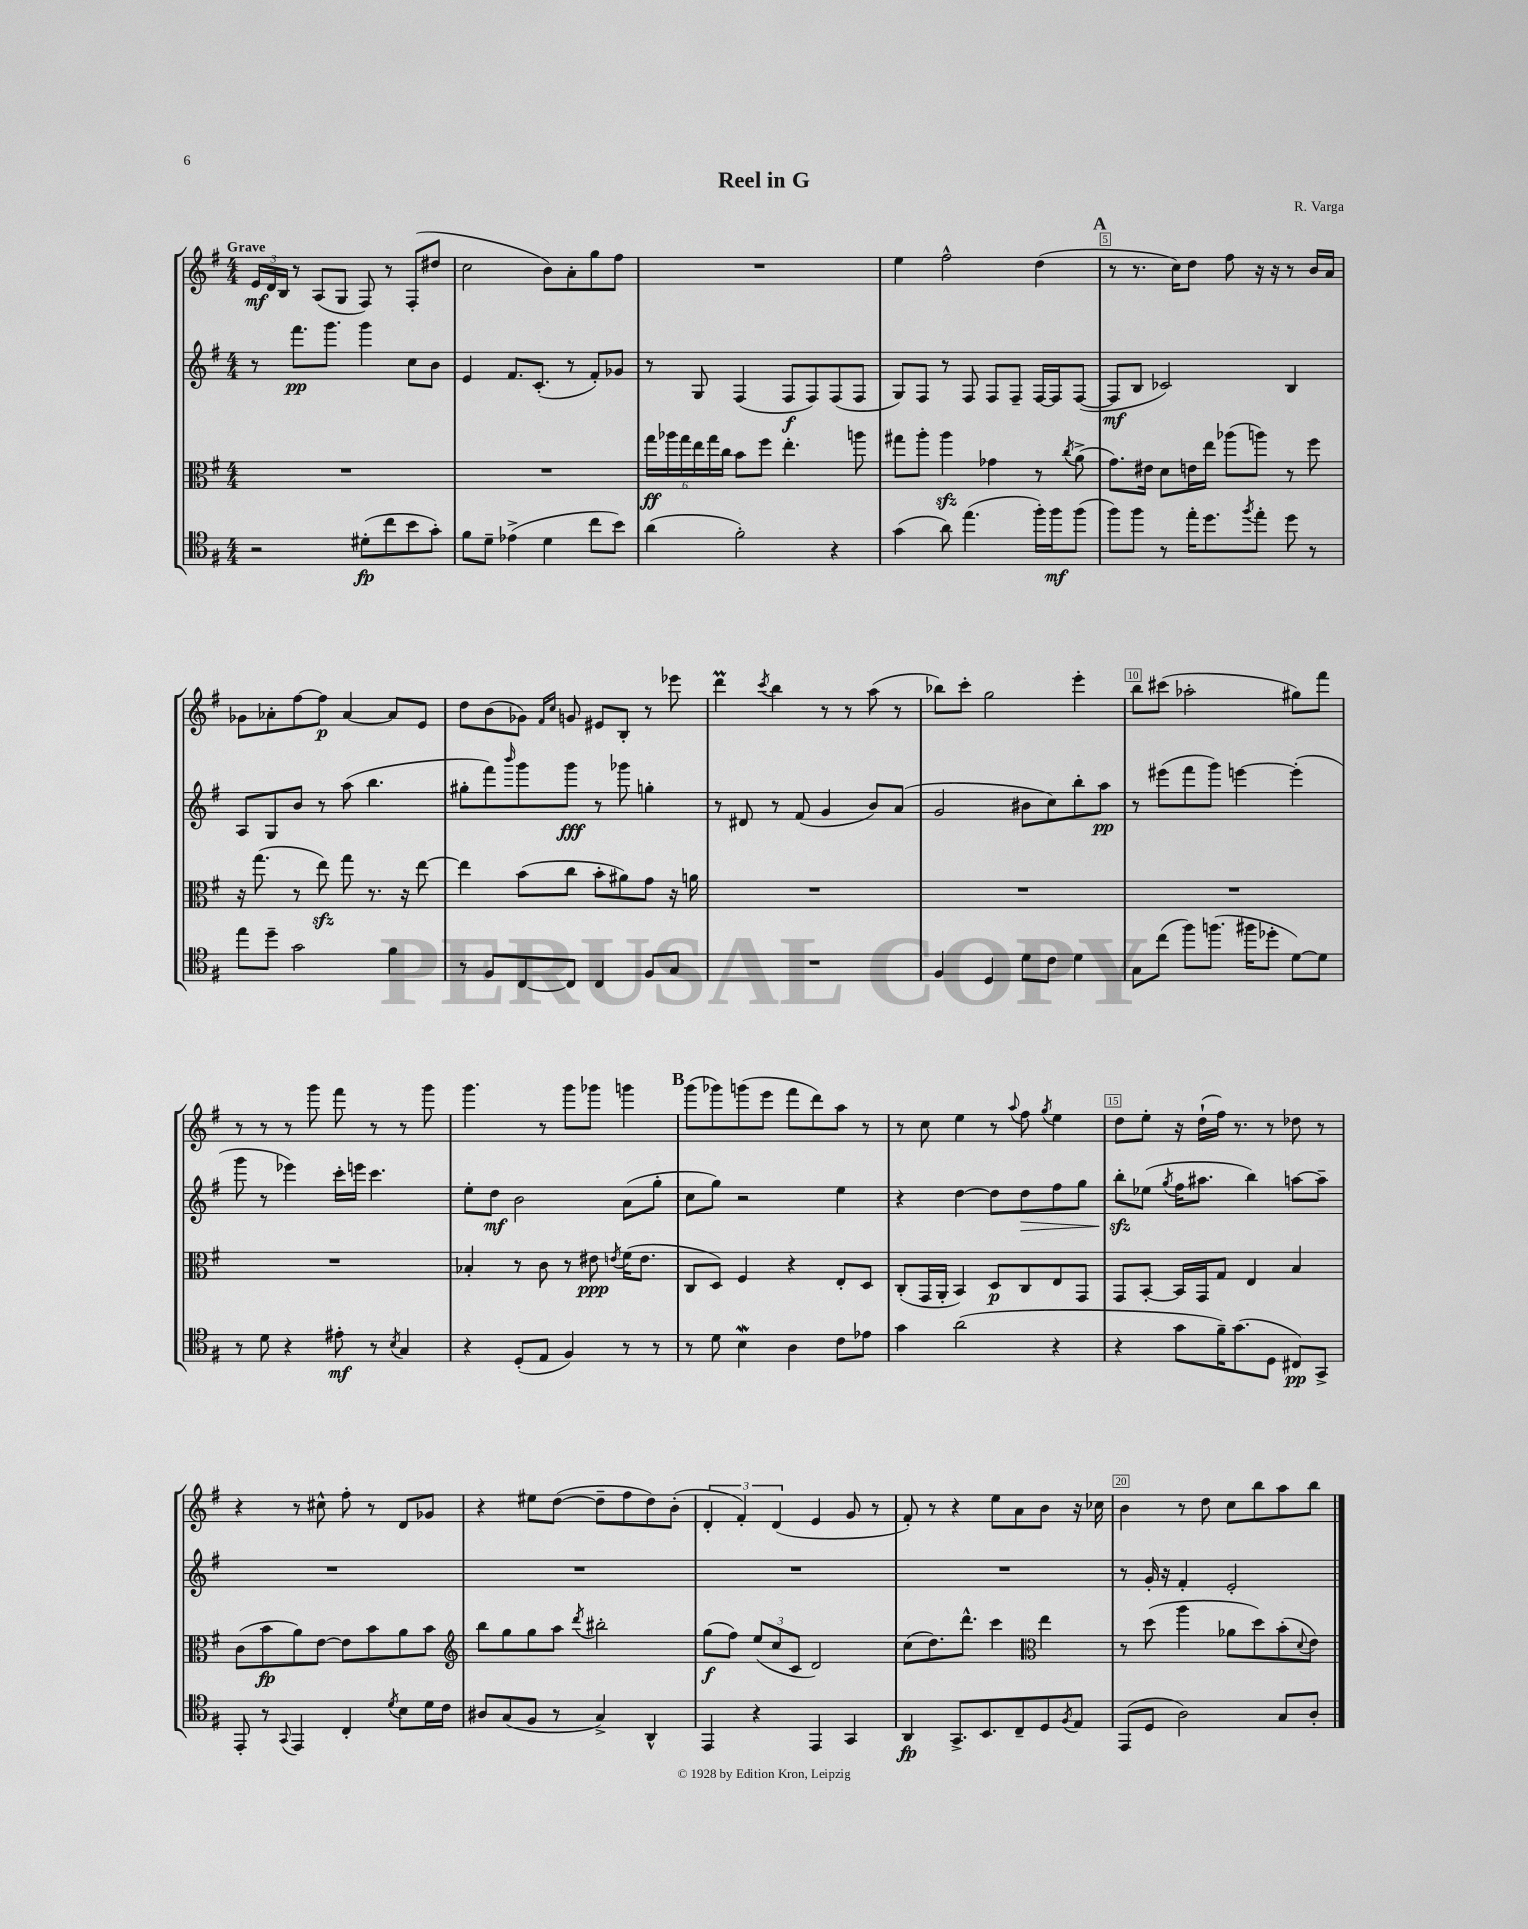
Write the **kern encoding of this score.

**kern	**dynam	**kern	**dynam	**kern	**dynam	**kern	**dynam
*part4	*part4	*part3	*part3	*part2	*part2	*part1	*part1
*staff4	*staff4	*staff3	*staff3	*staff2	*staff2	*staff1	*staff1
*clefC4	*	*clefC3	*	*clefG2	*	*clefG2	*
*k[f#]	*	*k[f#]	*	*k[f#]	*	*k[f#]	*
*M4/4	*	*M4/4	*	*M4/4	*	*M4/4	*
=1	=1	=1	=1	=1	=1	=1	=1
!	!	!	!	!	!	!LO:TX:a:B:t=Grave	!
2r	.	1r	.	8r	.	24e/LL	mf
.	.	.	.	.	.	24d/	.
.	.	.	.	.	.	24B/JJ	.
.	.	.	.	8.fff#\L	pp	8r	.
.	.	.	.	.	.	(8A/L	.
.	.	.	.	8.ggg\J	.	.	.
.	.	.	.	.	.	8G/J	.
(8d#X'\L	fp	.	.	4ggg\	.	8F#/)	.
8cc\	.	.	.	.	.	8r	.
8b\	.	.	.	8cc\L	.	(8F#'/L	.
8g'\J)	.	.	.	8b\J	.	8dd#X/J	.
=2	=2	=2	=2	=2	=2	=2	=2
8f#\L	.	1r	.	4e/	.	2cc\	.
8d~\J	.	.	.	.	.	.	.
(4e-X^\	.	.	.	8.f#/L	.	.	.
.	.	.	.	(8.c'/J	.	.	.
4d\	.	.	.	.	.	8b\L)	.
.	.	.	.	8r	.	8a'\	.
8cc\L	.	.	.	8f#'/L)	.	8gg\	.
8b\J)	.	.	.	8g-X/J	.	8ff#\J	.
=3	=3	=3	=3	=3	=3	=3	=3
(4a\	.	24gg\LL	ff	8r	.	1r	.
.	.	24aa-X\	.	.	.	.	.
.	.	24gg\	.	.	.	.	.
.	.	24ee\	.	8G/	.	.	.
.	.	24gg\	.	.	.	.	.
.	.	24cc\JJ	.	.	.	.	.
2f#'\)	.	8b\L	.	(4F#/	.	.	.
.	.	8ff#\J	.	.	.	.	.
.	.	4.ee'\	.	8F#/L	f	.	.
.	.	.	.	8F#/)	.	.	.
4r	.	.	.	(8F#/	.	.	.
.	.	8aan\	.	8F#/J	.	.	.
=4	=4	=4	=4	=4	=4	=4	=4
(4g\	.	8gg#X\L	.	8G/L)	.	4ee\	.
.	.	8aa'\J	.	8F#/J	.	.	.
8a\)	.	4aazz\	.	8r	.	2ff#^^\	.
(4.ee\	.	.	.	8F#/	.	.	.
.	.	4g-X\	.	8F#/L	.	.	.
.	.	.	.	8F#~/J	.	.	.
16ff#'\LL)	.	8r	.	[16F#/LL	.	(4dd\	.
16ff#\J	mf	.	.	16F#/J]	.	.	.
.	.	8qcc/	.	.	.	.	.
(8ff#\J	.	(8a^\	.	([8F#/J	.	.	.
!!LO:REH:place=s1:t=A
=5	=5	=5	=5	=5	=5	=5	=5
8ff#\L)	.	8.g\L)	.	8F#/L]	mf	8r	.
8ff#\J	.	.	.	8B/J	.	8.r	.
.	.	16e#X\Jk	.	.	.	.	.
8r	.	8d\L	.	2c-X/)	.	.	.
.	.	.	.	.	.	16cc\KL)	.
16ee'\KL	.	16en\L	.	.	.	8dd\J	.
8.dd\	.	16ee\JJ	.	.	.	.	.
.	.	(8aa-X\L	.	.	.	8ff#\	.
8qff#/	.	.	.	.	.	.	.
8ee'\J	.	8aan\J)	.	.	.	16r	.
.	.	.	.	.	.	16r	.
8dd\	.	8r	.	4B/	.	8r	.
8r	.	8ff#\	.	.	.	16b/LL	.
.	.	.	.	.	.	16a/JJ	.
!!LO:LB:g=z
=6	=6	=6	=6	=6	=6	=6	=6
8ee\L	.	16r	.	8A/L	.	8g-X\L	.
.	.	(8.gg\	.	.	.	.	.
8dd~\J	.	.	.	8G/	.	8a-X'\	.
2g\	.	8r	.	8b/J	.	[8ff#\	.
.	.	8eezz\)	.	8r	.	8ff#\J]	p
.	.	8gg\	.	(8aa\	.	[4a-/	.
.	.	8.r	.	4.bb\	.	.	.
4f#\	.	.	.	.	.	8a-/L]	.
.	.	16r	.	.	.	.	.
.	.	[8ee\	.	.	.	8e/J	.
=7	=7	=7	=7	=7	=7	=7	=7
8r	.	4ee\]	.	8gg#X'\L	.	8dd\L	.
8F#/L	.	.	.	8fff#\)	.	(8b\	.
.	.	.	.	16qqbbb/	.	.	.
[8C/	.	(8b\L	.	8ggg\	.	8g-X\J)	.
.	.	.	.	.	.	16qqf#/LL	.
.	.	.	.	.	.	16qqcc/JJ	.
8C/J]	.	8cc\J	.	8ggg\J	fff	8gn/	.
4C/	.	8b'\L	.	8r	.	8e#X/L	.
.	.	8a#X\)	.	8ggg-X\	.	8B'/J	.
8F#/L	.	8g\J	.	4ggn'\	.	8r	.
8G/J	.	16r	.	.	.	8eee-X\	.
.	.	16an\	.	.	.	.	.
=8	=8	=8	=8	=8	=8	=8	=8
1r	.	1r	.	8r	.	4dddM\	.
.	.	.	.	8d#X/	.	.	.
.	.	.	.	.	.	8qccc/	.
.	.	.	.	8r	.	4bb\	.
.	.	.	.	(8f#/	.	.	.
.	.	.	.	4g/	.	8r	.
.	.	.	.	.	.	8r	.
.	.	.	.	8b/L)	.	(8aa\	.
.	.	.	.	(8a/J	.	8r	.
=9	=9	=9	=9	=9	=9	=9	=9
4F#/	.	1r	.	2g/	.	8bb-X\L)	.
.	.	.	.	.	.	8ccc'\J	.
4D/	.	.	.	.	.	2gg\	.
8d\L	.	.	.	8b#X\L	.	.	.
8c\J	.	.	.	8cc\)	.	.	.
4d\	.	.	.	8bb'\	.	4eee'\	.
.	.	.	.	8aa\J	pp	.	.
=10	=10	=10	=10	=10	=10	=10	=10
8G\L	.	1r	.	8r	.	8bb\L	.
(8cc\J	.	.	.	(8eee#X\L	.	(8ccc#X\J	.
8ff#\L)	.	.	.	8fff#\	.	2aa-X'\	.
(8.ffn\J	.	.	.	8ggg\J)	.	.	.
.	.	.	.	[4eeen\	.	.	.
16ff#X\KL	.	.	.	.	.	.	.
8dd-X'\J	.	.	.	.	.	.	.
[8d\L)	.	.	.	(4eee'\]	.	8gg#X\L)	.
8d\J]	.	.	.	.	.	8fff#\J	.
!!LO:LB:g=z
=11	=11	=11	=11	=11	=11	=11	=11
8r	.	1r	.	8ggg\	.	8r	.
8d\	.	.	.	8r	.	8r	.
4r	.	.	.	4eee-X\)	.	8r	.
.	.	.	.	.	.	8ggg\	.
8e#X'\	mf	.	.	16ccc'\LL	.	8fff#\	.
.	.	.	.	16eeen\JJ	.	.	.
8r	.	.	.	4.ccc\	.	8r	.
8qB/	.	.	.	.	.	.	.
4G/	.	.	.	.	.	8r	.
.	.	.	.	.	.	8ggg\	.
=12	=12	=12	=12	=12	=12	=12	=12
4r	.	4B-X'/	.	8ee'\L	.	4.ggg\	.
.	.	.	.	8dd\J	mf	.	.
(8D'/L	.	8r	.	2b\	.	.	.
8E/J	.	8c\	.	.	.	8r	.
4F#/)	.	8r	.	.	.	8ggg\L	.
.	.	8e#X\	ppp	.	.	8ggg-X\J	.
.	.	8qen/	.	.	.	.	.
8r	.	(16f#\KL	.	(8a\L	.	4gggn\	.
.	.	8.e\J	.	.	.	.	.
8r	.	.	.	8gg'\J	.	.	.
!!LO:REH:place=s1:t=B
=13	=13	=13	=13	=13	=13	=13	=13
8r	.	8C/L	.	8cc\L	.	(8ggg\L	.
8d\	.	8D/J)	.	8gg\J)	.	8ggg-X\)	.
4BW\	.	4F#/	.	2r	.	(8gggn\	.
.	.	.	.	.	.	8eee\J	.
4A\	.	4r	.	.	.	8fff#\L	.
.	.	.	.	.	.	8ddd\)	.
8c\L	.	8E'/L	.	4ee\	.	8aa\J	.
8e-X\J	.	8D/J	.	.	.	8r	.
=14	=14	=14	=14	=14	=14	=14	=14
4g\	.	(8C'/L	.	4r	.	8r	.
.	.	16GG/L	.	.	.	8cc\	.
.	.	16AA'/JJ	.	.	.	.	.
(2a\	.	4BB/)	.	[4dd\	.	4ee\	.
.	.	8D/L	p	8dd\L]	.	8r	.
.	.	.	.	.	.	8qqaa/	.
!	!	!	!	!	!LO:HP:b	!	!
.	.	8C/	.	8dd\	>	8ff#\	.
.	.	.	.	.	.	8qgg/	.
4r	.	8E/	.	8ff#\	.	4ee\	.
.	.	8GG/J	.	8gg\J	.	.	.
=15	=15	=15	=15	=15	=15	=15	=15
4r	.	8GG/L	.	8bbzz'\L	.	8dd\L	.
.	.	[8BB'/J	.	(8ee-X\J	]	8ee'\J	.
.	.	.	.	8qgg/	.	.	.
8g\L	.	16BB/LL]	.	16ff#\KL	.	16r	.
.	.	16GG/J	.	8.aa#X\J	.	(16dd`\LL	.
16f#~\K)	.	8G/J	.	.	.	16ff#\JJ)	.
(8.g\	.	.	.	.	.	8.r	.
.	.	4E/	.	4bb\)	.	.	.
8D\J	.	.	.	.	.	8r	.
8C#X/L)	pp	4B/	.	[8aan\L	.	8dd-X\	.
8GG^/J	.	.	.	8aa~\J]	.	8r	.
!!LO:LB:g=z
=16	=16	=16	=16	=16	=16	=16	=16
8EE'/	.	(8c\L	.	1r	.	4r	.
8r	.	8b\	fp	.	.	.	.
8qqGG/	.	.	.	.	.	.	.
4EE/	.	8a\)	.	.	.	8r	.
.	.	[8e\J	.	.	.	8cc#X^^\	.
4C'/	.	8e\L]	.	.	.	8ff#'\	.
.	.	8b\	.	.	.	8r	.
8qd/	.	.	.	.	.	.	.
8B\L	.	8a\	.	.	.	8d/L	.
16d\L	.	8b\J	.	.	.	8g-X/J	.
16c\JJ	.	.	.	.	.	.	.
=17	=17	=17	=17	=17	=17	=17	=17
*	*	*clefG2	*	*	*	*	*
8A#X/L	.	8bb\L	.	1r	.	4r	.
(8G/	.	8gg\	.	.	.	.	.
8F#/J	.	8gg\	.	.	.	8ee#X\L	.
8r	.	8aa\J	.	.	.	([8dd\J	.
.	.	8qddd/	.	.	.	.	.
4G^/)	.	2bb#X'\	.	.	.	8dd~\L]	.
.	.	.	.	.	.	8ff#\	.
4AA^^/	.	.	.	.	.	8dd\)	.
.	.	.	.	.	.	(8b'\J	.
=18	=18	=18	=18	=18	=18	=18	=18
4EE/	.	(8gg\L	f	1r	.	6d'/	.
.	.	8ff#\J)	.	.	.	.	.
.	.	.	.	.	.	6f#'/)	.
4r	.	(12ee/L	.	.	.	.	.
.	.	12cc/	.	.	.	(6d/	.
.	.	12c/J	.	.	.	.	.
4EE/	.	2d/)	.	.	.	4e/	.
4GG/	.	.	.	.	.	8g/	.
.	.	.	.	.	.	8r	.
=19	=19	=19	=19	=19	=19	=19	=19
4AA/	fp	(8cc\L	.	1r	.	8f#'/)	.
.	.	8.dd\)	.	.	.	8r	.
8.GG^/L	.	.	.	.	.	4r	.
.	.	8.ddd^^\J	.	.	.	.	.
8.BB/	.	.	.	.	.	.	.
.	.	4ccc\	.	.	.	8ee\L	.
8C~/	.	.	.	.	.	8a\	.
*	*	*clefC3	*	*	*	*	*
8D/	.	4ee\	.	.	.	8b\J	.
8qF#/	.	.	.	.	.	.	.
8E/J	.	.	.	.	.	16r	.
.	.	.	.	.	.	16cc-X\	.
=20	=20	=20	=20	=20	=20	=20	=20
(8EE/L	.	8r	.	8r	.	4b\	.
8D/J	.	(8dd\	.	16g'/	.	.	.
.	.	.	.	16r	.	.	.
2A\)	.	4aa\	.	4f#'/	.	8r	.
.	.	.	.	.	.	8dd\	.
.	.	8a-X\L	.	2e'/	.	8cc\L	.
.	.	8dd\)	.	.	.	8bb\	.
8G/L	.	(8b'\	.	.	.	8aa\	.
.	.	8qqd/	.	.	.	.	.
8A'/J	.	8e\J)	.	.	.	8bb\J	.
==	==	==	==	==	==	==	==
*-	*-	*-	*-	*-	*-	*-	*-
